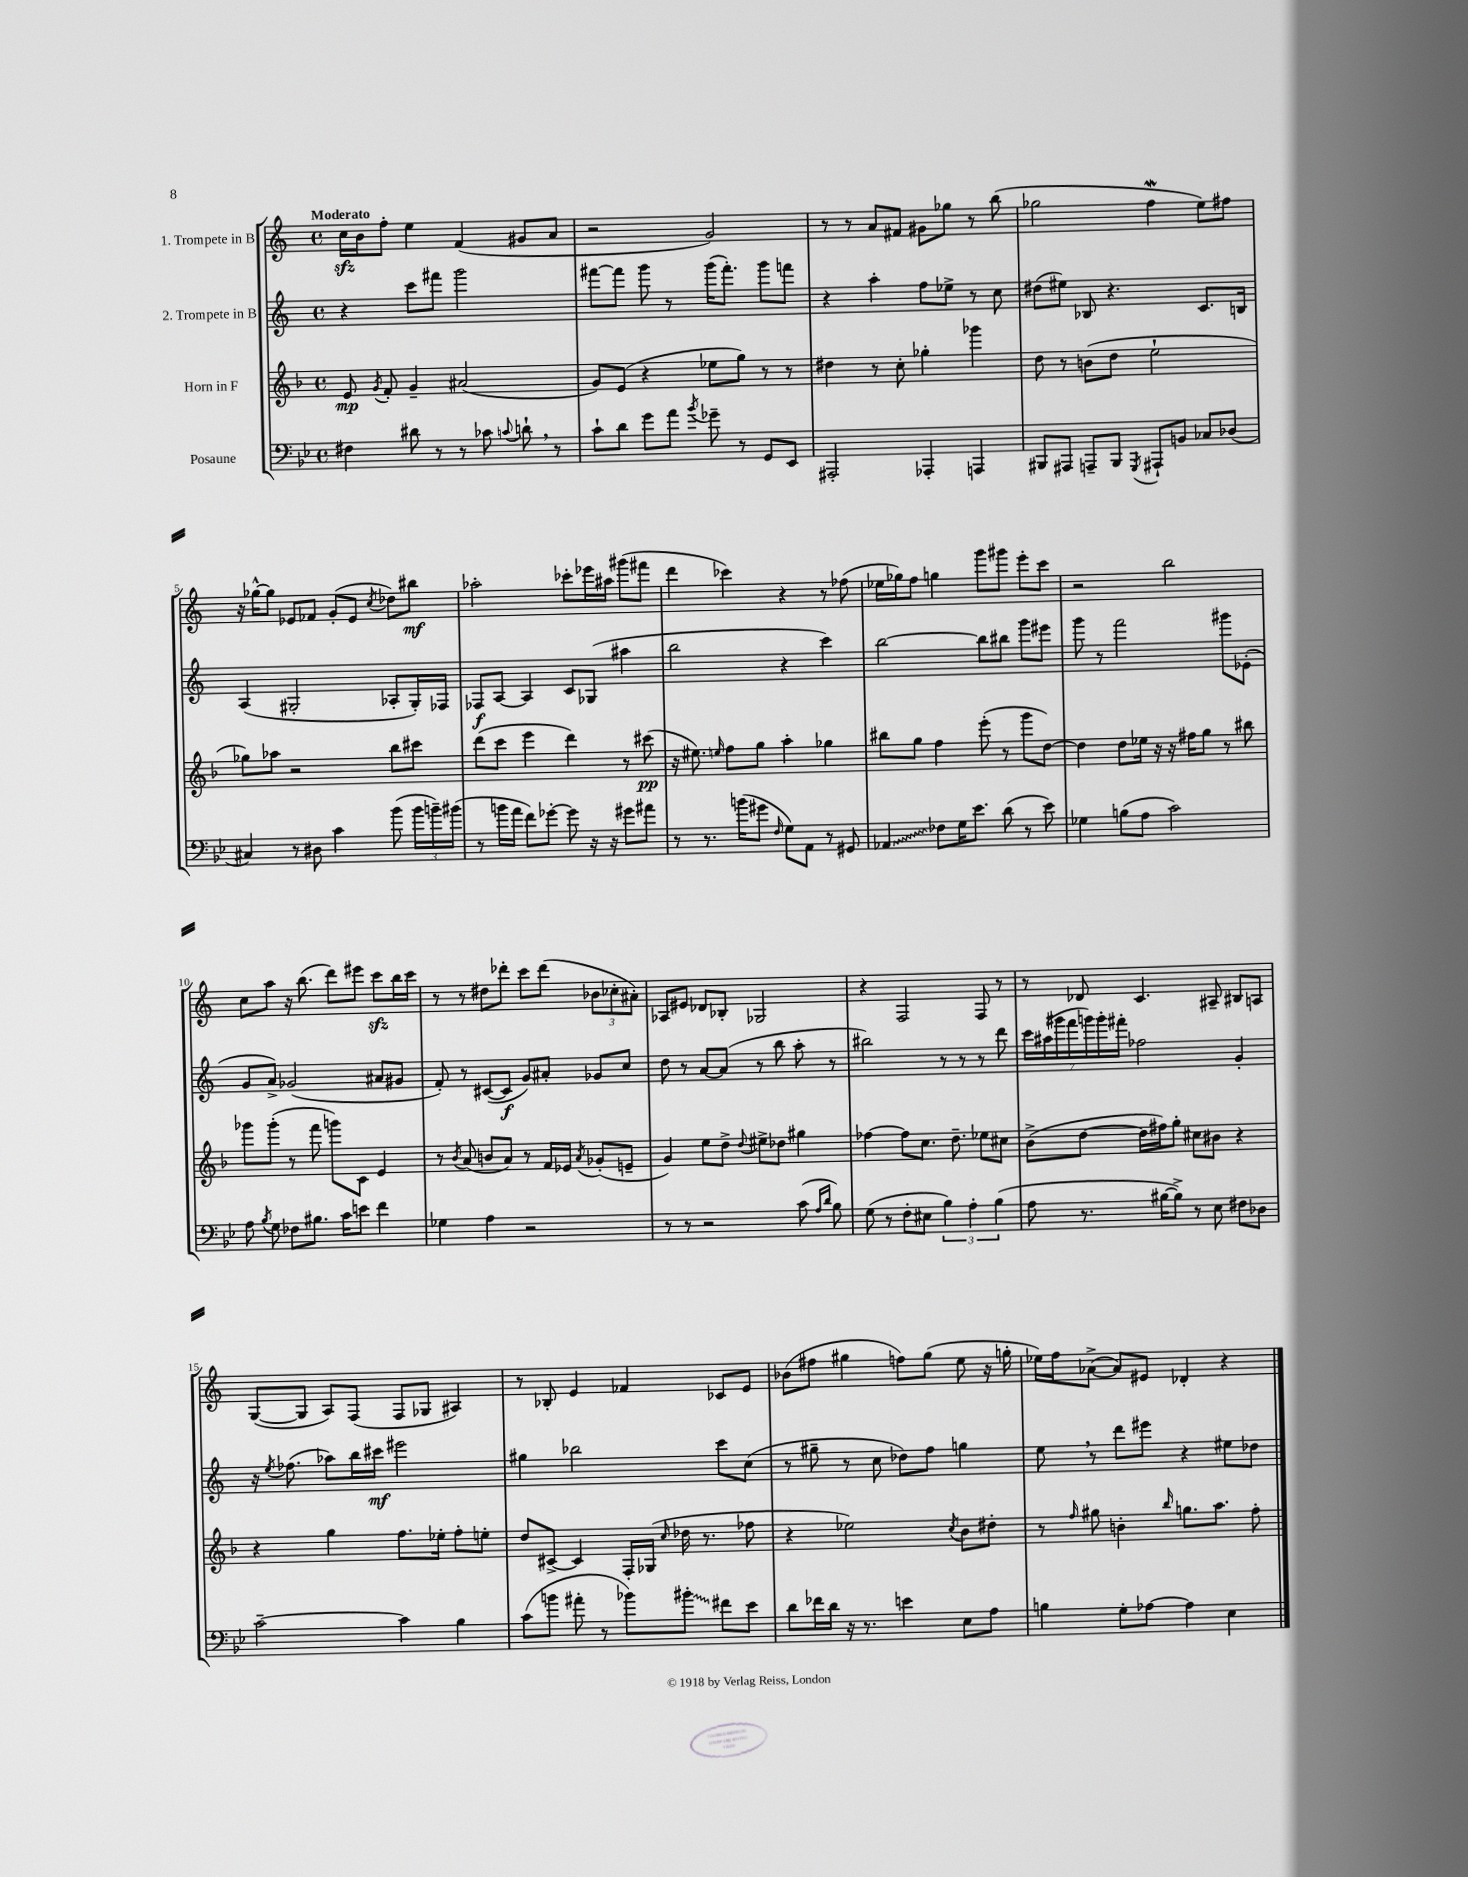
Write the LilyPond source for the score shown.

<<
\new StaffGroup <<
\new Staff = "s0" \with { instrumentName = "1. Trompete in B" } {
    \clef treble \key c \major \defaultTimeSignature \time 4/4 \tempo "Moderato"
    \autoBeamOff c''16[\sfz b'16 f''8]-. e''4 f'4( gis'8[ a'8] |
    r2 g'2) |
    r8 r8 a'8[ fis'8] gis'8[ ges''8] r8 b''8( |
    ges''2 f''4\mordent e''8[) fis''8] |
    r16 ges''16[~-^ ges''8] ees'8[ fes'8] g'8[-.( ees'8] \acciaccatura { c''8 } des''8[) bis''8]\mf |
    aes''2-. ces'''8[-. ees'''16 ais''16] gis'''8[( fis'''8] |
    d'''4 ces'''4) r4 r8 fes''8( |
    ees''16[ ges''16) f''8] g''4 g'''8[ gis'''8] e'''8[-. c'''8] |
    r2 b''2 |
    c''8[ a''8] r16 b''8.( d'''8[) eis'''8] c'''8[\sfz b''16 c'''16] |
    r8 r8 dis''8[ des'''8]-. c'''8[ des'''8]( \tuplet 3/2 { bes'8[ ces''8-. ais'8]-.) } |
    aes8[ eis'8] des'8[ bes8]-. ges2 |
    r4 f2 f8 r8 |
    r8 des'8 c'4. ais8-- bis8[ a8] |
    g8[~( g8] a8[) f8]( f8[ ges8] ais4) |
    r8 bes8-. e'4 fes'4 ces'8[ e'8] |
    bes'8[( fis''8] gis''4 f''8[) gis''8]( e''8 r16 g''16-. |
    ees''16[) f''16 aes'8]~->( aes'8[) eis'8] des'4-. r4 \bar "|." |
}
\new Staff = "s1" \with { instrumentName = "2. Trompete in B" } {
    \clef treble \key c \major \defaultTimeSignature \time 4/4
    \autoBeamOff r4 c'''8[ fis'''8] g'''2 |
    fis'''8[~ fis'''8] g'''8 r8 g'''16[( fis'''8.]-.) g'''8[ f'''8] |
    r4 a''4-. f''8[ ees''8]-> r8 c''8 |
    dis''8[( eis''8]) bes8 r4. c'8.[ b16] |
    a4( gis2-. aes8[-. gis16-.) fes16] |
    fes8[\f a8]~ a4 c'8[ ges8]( ais''4 |
    b''2 r4 c'''4) |
    b''2~ b''8[ bis''8] g'''8[ eis'''8] |
    g'''8 r8 f'''2 gis'''8[ ees'8]-.( |
    g'8[ a'8]->) ges'2( ais'8[ gis'8] |
    f'8-.) r8 cis'8[~( cis'8]\f g'8[) ais'8]-. ges'8[ c''8] |
    d''8 r8 a'8[~ a'8]( r8 b''8 a''8-. r8 |
    bis''2) r8 r8 r8 d'''8 |
    \tuplet 7/4 { c'''16[ ais''16( gis'''16 f'''16 g'''16) g'''16-. fis'''16]-. } fes''2 g'4-. |
    r16 \acciaccatura { e''8 } fes''8.( aes''8[) b''16 cis'''16]\mf eis'''2 |
    gis''4 bes''2 c'''8[ c''8]( |
    r8 gis''8-- r8 c''8 des''8[) f''8] g''4 |
    e''8 \breathe r8 d'''8[ eis'''8] r4 eis''8[ des''8] \bar "|." |
}
\new Staff = "s2" \with { instrumentName = "Horn in F" } {
    \clef treble \key f \major \defaultTimeSignature \time 4/4
    \autoBeamOff e'8\mp \acciaccatura { g'8 } f'8-. g'4-- ais'2( |
    g'8[) e'8]( r4 ees''8[ g''8]) r8 r8 |
    dis''4 r8 c''8-. ges''4-. ges'''4 |
    d''8 r8 b'8[( d''8] e''2-! |
    ges''8[) aes''8] r2 bes''8[ cis'''8] |
    d'''8[( c'''8] e'''4 d'''4) r8 cis'''8\pp( |
    r16 eis''8.) \grace { e''16 } f''8[ g''8] a''4-. ges''4 |
    bis''8[ g''8] f''4 e'''8-.( r8 g'''8[ d''8]~) |
    d''4 d''8[ ees''16] r16 r16 fis''16[ g''8] r8 bis''8 |
    ges'''8[ ges'''8]-.( r8 f'''8 g'''8[) c'8] e'4 |
    r8 \acciaccatura { bes'8 } a'8( b'8[ a'8]) r8 f'16[ ees'16] \acciaccatura { a'8 } ges'8[-.( e'8]-- |
    g'4) e''8[ d''8]-> \appoggiatura { d''8 } eis''8[-> des''8] gis''4 |
    fes''4~ fes''8[ c''8.] d''8.-- ees''8[ cis''8] |
    bes'8[->( d''8]~ d''16[ fis''16) g''8]-. cis''8[ bis'8] r4 |
    r4 g''4 f''8.[ ees''16]-. f''8[-. e''8]-. |
    d''8[ cis'8]~-> cis'4 f16[-. ges16]( \grace { c''16 } des''16 r8. fes''8 |
    r4 ees''2) \acciaccatura { c''8 } bes'8[ dis''8]-. |
    r8 \grace { f''16 } gis''8 b'4-. \grace { bes''16 } g''8.[ a''8.] f''8-. \bar "|." |
}
\new Staff = "s3" \with { instrumentName = "Posaune" } {
    \clef bass \key bes \major \defaultTimeSignature \time 4/4
    \autoBeamOff fis4 dis'8 r8 r8 ces'8 \appoggiatura { c'8 } d'8-! \breathe r8 |
    c'8[-! d'8] g'8[ a'8] \acciaccatura { bes'8 } ges'8-- r8 g,8[ ees,8] |
    ais,,2-. aes,,4-. a,,4 |
    bis,,8[ ais,,8] a,,8[-- bis,,8] \acciaccatura { g,,8 } ais,,8[-! b,8] ces8[ des8]( |
    cis4) r8 dis8 c'4 bes'8( \tuplet 3/2 { bes'16[ b'16--) bis'16]( } |
    r8 b'16[ a'16] f'8[) ges'8]~-. ges'8 r16 r16 gis'8[ ais'8] |
    r8 r8. b'16[( gis'8] \grace { f16 } g8[) a,8] r8 gis,8 |
    \once \override Glissando.style = #'zigzag aes,4\glissando fes8[ g16 ees'8.] d'8( r8 ees'8) |
    ges4 b8[( a8] c'2) |
    a8 \acciaccatura { bes8 } g8 fes8[ bis8.] c'16[ e'8] f'4 |
    ges4 a4 r2 |
    r8 r8 r2 c'8( \grace { a16[ d'16] } bes8) |
    g8( r8 f8[-. eis8] \tuplet 3/2 { bes4) a4-. bes4( } |
    a8 r8. bis16[~ bis8]->) r8 ees8 fis8[ des8] |
    c'2~-- c'4 bes4 |
    c'8[( b'8] ais'8-. r8 bes'8[) \once \override Glissando.style = #'zigzag bis'8]-.\glissando fis'8[ ees'8] |
    d'8[ fes'16 d'16] r16 r8. e'4 ees8[ a8] |
    b4 g8[-. aes8]~ aes4 ees4 \bar "|." |
}
>>
>>
